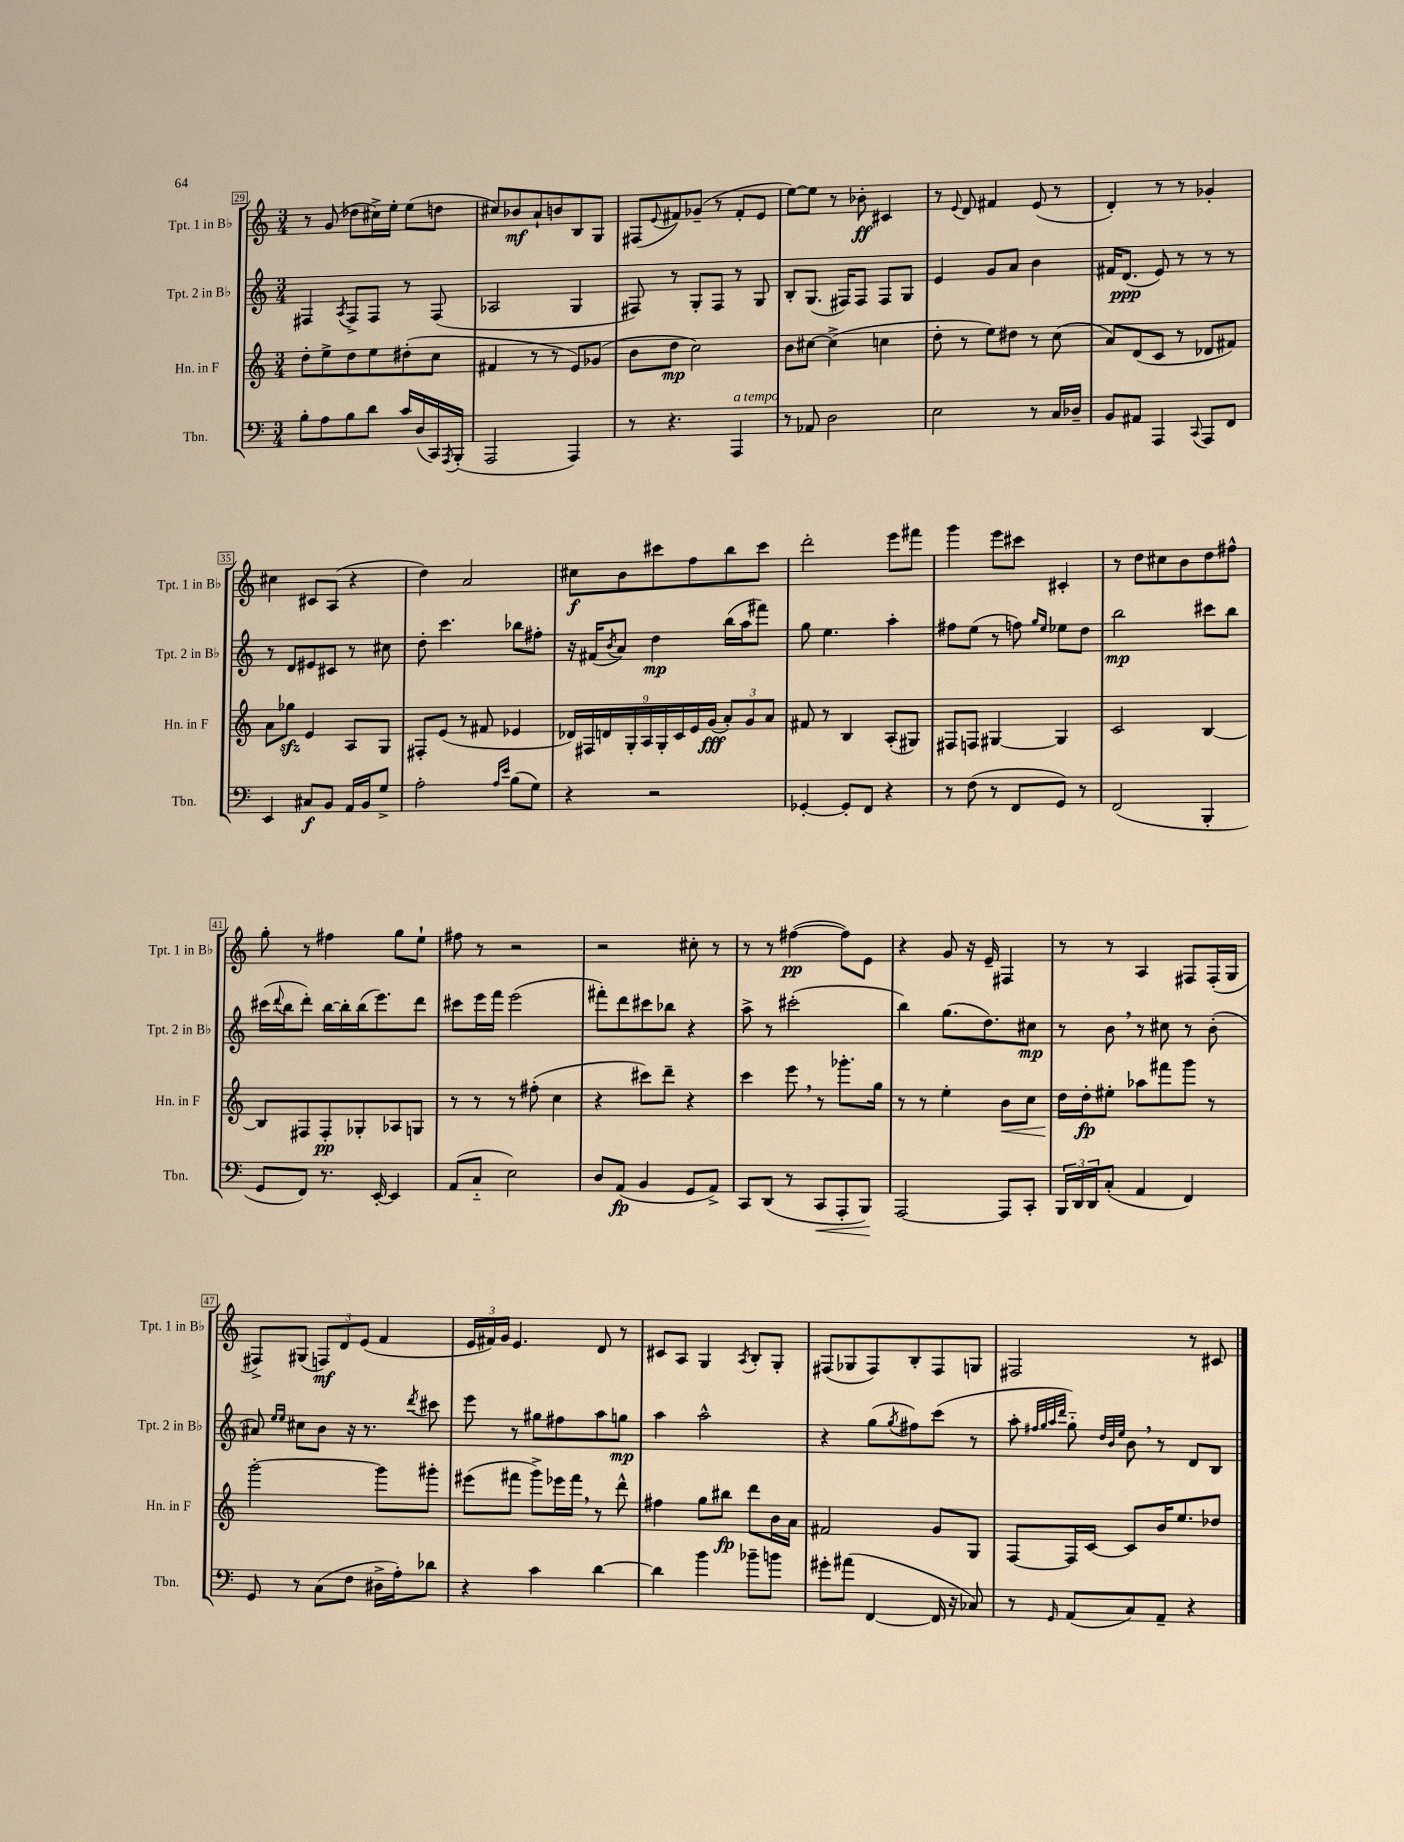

**kern	**dynam	**kern	**dynam	**kern	**dynam	**kern	**dynam
*part4	*part4	*part3	*part3	*part2	*part2	*part1	*part1
*staff4	*staff4	*staff3	*staff3	*staff2	*staff2	*staff1	*staff1
*I"Tbn.	*	*I"Hn. in F	*	*I"Tpt. 2 in B♭	*	*I"Tpt. 1 in B♭	*
*I'Tbn.	*	*I'Hn. in F	*	*I'Tpt. 2 in B♭	*	*I'Tpt. 1 in B♭	*
*clefF4	*	*clefG2	*	*clefG2	*	*clefG2	*
*k[]	*	*k[]	*	*k[]	*	*k[]	*
*M3/4	*	*M3/4	*	*M3/4	*	*M3/4	*
=29	=29	=29	=29	=29	=29	=29	=29
8B'\L	.	8dd'\L	.	4F#X/	.	8r	.
8A\	.	8ee^\	.	.	.	(8g/	.
.	.	.	.	8qA/	.	.	.
8B\	.	8dd\	.	8F#^/L	.	8dd-X\L	.
8d\J	.	8ee\	.	8F#/J	.	16cc#X^\L)	.
.	.	.	.	.	.	16ee'\JJ	.
16c/LL	.	(8dd#X'\	.	8r	.	(8ee\L	.
(16D/	.	.	.	.	.	.	.
16CC/)	.	8cc\J	.	(8F#/	.	8ddn\J	.
8qAAA/	.	.	.	.	.	.	.
(16BBB'/JJ	.	.	.	.	.	.	.
=30	=30	=30	=30	=30	=30	=30	=30
2AAA/	.	4f#X/	.	2A-X/	.	8cc#X/L)	.
.	.	.	.	.	.	8b-X/	mf
.	.	8r	.	.	.	8a`/	.
.	.	8r	.	.	.	8bn/	.
4AAA/)	.	8e/L)	.	4G/	.	8B/	.
.	.	(8g-X/J	.	.	.	8G/J	.
=31	=31	=31	=31	=31	=31	=31	=31
8r	.	8b\L	.	8F#X/)	.	(8F#X/L	.
.	.	.	.	.	.	8qqe/	.
4.r	.	8dd\J	mp	8r	.	8f#X/)	.
.	.	2cc\)	.	8G'/L	.	(8g-X~/J	.
.	.	.	.	8F#/J	.	8r	.
!LO:TX:a:i:t=a tempo	!	!	!	!	!	!	!
4AAA/	.	.	.	8r	.	8f#'/L	.
.	.	.	.	8G/	.	8e/J	.
=32	=32	=32	=32	=32	=32	=32	=32
8r	.	8b\L	.	8B'/L	.	[8ee\L)	.
8AA-X/	.	[8cc#X\J	.	(8.G/J	.	8ee\J]	.
2D\	.	(4cc#^\]	.	.	.	8r	.
.	.	.	.	16F#X/KL)	.	.	.
.	.	.	.	8F#/J	.	8b-X'\	ff
.	.	4ccn\	.	8F#/L	.	4c#X/	.
.	.	.	.	8G/J	.	.	.
=33	=33	=33	=33	=33	=33	=33	=33
2E\	.	8dd'\	.	4e/	.	8r	.
.	.	.	.	.	.	8qqe/	.
.	.	8r	.	.	.	8d/	.
.	.	8ee\L)	.	8g/L	.	4f#X/	.
.	.	8dd#X\J	.	8a/J	.	.	.
8r	.	8r	.	4b\	.	(8e/	.
16C/LL	.	(8cc\	.	.	.	8r	.
16D-X~/JJ	.	.	.	.	.	.	.
=34	=34	=34	=34	=34	=34	=34	=34
8BB/L	.	8a/L)	.	16f#X/KL	.	4d'/)	.
.	.	.	.	(8.d/J	ppp	.	.
8AA#X/J	.	(8d/	.	.	.	.	.
4AAA/	.	8c/J	.	8e/)	.	8r	.
.	.	8r	.	8r	.	8r	.
8qqCC/	.	.	.	.	.	.	.
8AAA/L	.	8d-X/L	.	8r	.	4g-X'/	.
8FF/J	.	8f#X/J)	.	8r	.	.	.
!!LO:LB:g=z
=35	=35	=35	=35	=35	=35	=35	=35
4EE/	.	8a\L	.	8r	.	4cc#X\	.
.	.	8gg-Xzz\J	.	8d/L	.	.	.
8C#X/L	f	4e/	.	8e#X/	.	8c#X/L	.
8BB/J	.	.	.	8c#X/J	.	(8A/J	.
16AA/LL	.	8A/L	.	8r	.	4r	.
16BB/J	.	.	.	.	.	.	.
8G^/J	.	8G/J	.	8cc#X\	.	.	.
=36	=36	=36	=36	=36	=36	=36	=36
2A'\	.	8F#X'/L	.	8dd'\	.	4dd\)	.
.	.	(8e/J	.	4.ccc\	.	.	.
.	.	8r	.	.	.	2a/	.
.	.	8f#X/	.	.	.	.	.
16qqA/LL	.	.	.	.	.	.	.
16qqe/JJ	.	.	.	.	.	.	.
(8B\L	.	4e-X/	.	8bb-X\L	.	.	.
8G\J)	.	.	.	8ff#X'\J	.	.	.
=37	=37	=37	=37	=37	=37	=37	=37
4r	.	18d-X/LL)	.	16r	.	8cc#X\L	f
.	.	18F#X/	.	.	.	.	.
.	.	.	.	(16f#X/KL	.	.	.
.	.	18dn/	.	.	.	.	.
.	.	.	.	8qb/	.	.	.
.	.	.	.	8a/J)	.	8b\	.
.	.	18G'/	.	.	.	.	.
.	.	18A/	.	.	.	.	.
2r	.	.	.	4dd\	mp	8ccc#X\	.
.	.	18G'/	.	.	.	.	.
.	.	18c/	.	.	.	.	.
.	.	.	.	.	.	8ff\	.
.	.	18e/	.	.	.	.	.
.	.	(18g/JJ	fff	.	.	.	.
.	.	12a'/L)	.	(16bb\LL	.	8bb\	.
.	.	.	.	16aa\J	.	.	.
.	.	12g/	.	.	.	.	.
.	.	.	.	8fff#X\J)	.	8ccc#\J	.
.	.	12a/J	.	.	.	.	.
=38	=38	=38	=38	=38	=38	=38	=38
[4GG-X'/	.	8f#X/	.	8gg\	.	2ddd'\	.
.	.	8r	.	4.ee\	.	.	.
8GG-'/L]	.	4B/	.	.	.	.	.
8FF/J	.	.	.	.	.	.	.
4r	.	(8A'/L	.	4aa'\	.	8eee\L	.
.	.	8G#X/J)	.	.	.	8fff#X\J	.
=39	=39	=39	=39	=39	=39	=39	=39
8r	.	8F#X/L	.	8ff#X\L	.	4ggg\	.
(8F\	.	8Fn/J	.	(8ee\J	.	.	.
8r	.	[4G#X/	.	8r	.	8eee\L	.
8FF/L	.	.	.	8ffn\)	.	8ccc#X\J	.
.	.	.	.	16qqgg/LL	.	.	.
.	.	.	.	16qqee/JJ	.	.	.
8GG/J)	.	4G#/]	.	8ee-X\L	.	4c#X'/	.
8r	.	.	.	8dd\J	.	.	.
=40	=40	=40	=40	=40	=40	=40	=40
(2FF/	.	2c/	.	2bb\	mp	8r	.
.	.	.	.	.	.	8dd\L	.
.	.	.	.	.	.	8cc#X\	.
.	.	.	.	.	.	8b\	.
4BBB'/	.	[4B/	.	8ccc#X\L	.	8dd\	.
.	.	.	.	8bb\J	.	8ff#X^^\J	.
!!LO:LB:g=z
=41	=41	=41	=41	=41	=41	=41	=41
8GG/L	.	8B/L]	.	(16ccc#X\LL	.	8gg'\	.
.	.	.	.	8qqddd/	.	.	.
.	.	.	.	16bb\J	.	.	.
8FF/J)	.	8F#X/	.	8ddd'\J)	.	8r	.
8.r	.	8F#'/	pp	[16bb\LL	.	4ff#X\	.
.	.	.	.	16bb'\]	.	.	.
.	.	8G-X'/	.	(16bb\J	.	.	.
[16EE'/	.	.	.	8.eee\)	.	.	.
4EE/]	.	8A-X/	.	.	.	8gg\L	.
.	.	8Gn/J	.	8ddd\J	.	8ee`\J	.
=42	=42	=42	=42	=42	=42	=42	=42
(8AA/L	.	8r	.	8ccc#X\L	.	8ff#X\	.
8C/J	.	8r	.	16eee\L	.	8r	.
.	.	.	.	16fff\JJ	.	.	.
2E\)	.	8r	.	(2eee\	.	2r	.
.	.	(8ff#X'\	.	.	.	.	.
.	.	4cc\	.	.	.	.	.
=43	=43	=43	=43	=43	=43	=43	=43
8D/L	.	4r	.	8fff#X'\L)	.	2r	.
(8AA/J	fp	.	.	8ddd\	.	.	.
4BB/	.	8ccc#X\L)	.	8ccc#X\	.	.	.
.	.	8ddd~\J	.	8bb-X\J	.	.	.
8GG/L	.	4r	.	4r	.	8cc#X'\	.
8AA^/J)	.	.	.	.	.	8r	.
=44	=44	=44	=44	=44	=44	=44	=44
8CC/L	.	4ccc\	.	8aa^\	.	8r	.
(8DD/J	.	.	.	8r	.	8r	.
8r	.	8eee,\	.	(2ccc#X'\	.	([4ff#X\	pp
!	!LO:HP:b	!	!	!	!	!	!
8CC/L	<	8r	.	.	.	.	.
8AAA'/	.	8.ggg-X'\L	.	.	.	8ff#\L])	.
8BBB/J)	.	.	.	.	.	8e\J	.
.	.	16gg\Jk	.	.	.	.	.
.	[	.	.	.	.	.	.
=45	=45	=45	=45	=45	=45	=45	=45
[2AAA/	.	8r	.	4bb\)	.	4r	.
.	.	8r	.	.	.	.	.
.	.	4ee'\	.	(8.gg\L	.	8g/	.
.	.	.	.	.	.	16r	.
.	.	.	.	8.dd\)	.	16e~/	.
!	!	!	!LO:HP:b	!	!	!	!
8AAA/L]	.	8b\L	<	.	.	4F#X/	.
8CC'/J	.	8cc\J	.	8cc#X\J	mp	.	.
=46	=46	=46	=46	=46	=46	=46	=46
24BBB/LL	.	16dd\LL	.	8r	.	8r	.
24DD/	.	.	.	.	.	.	.
.	.	16dd'\J	[ fp	.	.	.	.
24DD/J	.	.	.	.	.	.	.
(8C'/J	.	8ee#X'\J	.	8b,\	.	8r	.
4AA/	.	8aa-X\L	.	8r	.	4A/	.
.	.	8fff#X\	.	8cc#X\	.	.	.
4FF/)	.	8ggg\J	.	8r	.	8F#X/L	.
.	.	8r	.	(8b'\	.	(16F#'/L	.
.	.	.	.	.	.	16G/JJ	.
!!LO:LB:g=z
=47	=47	=47	=47	=47	=47	=47	=47
8GG/	.	[2ggg'\	.	8a#X/)	.	8F#X^/L)	.
.	.	.	.	16qqee/LL	.	.	.
.	.	.	.	16qqee/JJ	.	.	.
8r	.	.	.	8cc#X\L	.	(8G#X/J	.
(8C\L	.	.	.	8b\J	.	12Fn/L)	mf
.	.	.	.	.	.	12d/	.
8F\J	.	.	.	16r	.	.	.
.	.	.	.	.	.	(12e/J	.
.	.	.	.	8.r	.	.	.
16D#X^\LL	.	8ggg\L]	.	.	.	4f/	.
16A'\J)	.	.	.	.	.	.	.
.	.	.	.	8qddd/	.	.	.
8d-X\J	.	8ggg#X'\J	.	8ccc#X\	.	.	.
=48	=48	=48	=48	=48	=48	=48	=48
4r	.	(8eee#X\L	.	8eee\	.	24e/LL	.
.	.	.	.	.	.	24f#X/)	.
.	.	.	.	.	.	24g/JJ	.
.	.	8fff#X\J	.	8r	.	4.e/	.
4c\	.	8ggg^\L)	.	8gg#X\L	.	.	.
.	.	16eee-X\L	.	8ff#X\	.	.	.
.	.	16fff#,\JJ	.	.	.	.	.
[4d\	.	8r	.	8aa\	.	8d/	.
.	.	8ddd^^\	.	8ggn\J	mp	8r	.
=49	=49	=49	=49	=49	=49	=49	=49
4d\]	.	4ff#X\	.	4aa\	.	8c#X/L	.
.	.	.	.	.	.	8A/J	.
4b\	.	8gg\L	.	2aa^^\	.	4G/	.
.	.	8bb#X\J	fp	.	.	.	.
.	.	.	.	.	.	8qA/	.
8b-X~\L	.	8ddd\L	.	.	.	8B'/L	.
8bn\J	.	16b\L	.	.	.	8G'/J	.
.	.	16a\JJ	.	.	.	.	.
=50	=50	=50	=50	=50	=50	=50	=50
8g#X'\L	.	2f#X/	.	4r	.	(8F#X/L	.
(8a#X\J	.	.	.	.	.	8G-X/	.
[4FF/	.	.	.	(8gg\L	.	8F#/)	.
.	.	.	.	8qgg/	.	.	.
.	.	.	.	8ff#X\)	.	8B'/	.
16FF/]	.	8g/L	.	(8ccc\J	.	8F#/	.
16r	.	.	.	.	.	.	.
8C-X/)	.	8G/J	.	8r	.	8Gn/J	.
=51	=51	=51	=51	=51	=51	=51	=51
8r	.	[8F/L	.	8aa'\	.	2F#X/	.
.	.	.	.	32qqff#X/LLL	.	.	.
.	.	.	.	32qqgg/	.	.	.
.	.	.	.	32qqaa/	.	.	.
16qqGG/	.	.	.	32qqddd/JJJ	.	.	.
(8AA/L	.	16F/L]	.	8gg\)	.	.	.
.	.	[16c/JJ	.	.	.	.	.
.	.	.	.	32qqdd/LLL	.	.	.
.	.	.	.	32qqb/	.	.	.
.	.	.	.	32qqee/JJJ	.	.	.
8C/)	.	8c/L]	.	8b,\	.	.	.
8AA~/J	.	16b/K	.	8r	.	.	.
.	.	8.ee/	.	.	.	.	.
4r	.	.	.	8d/L	.	8r	.
.	.	8dd-X/J	.	8B/J	.	8c#X/	.
==	==	==	==	==	==	==	==
*-	*-	*-	*-	*-	*-	*-	*-
